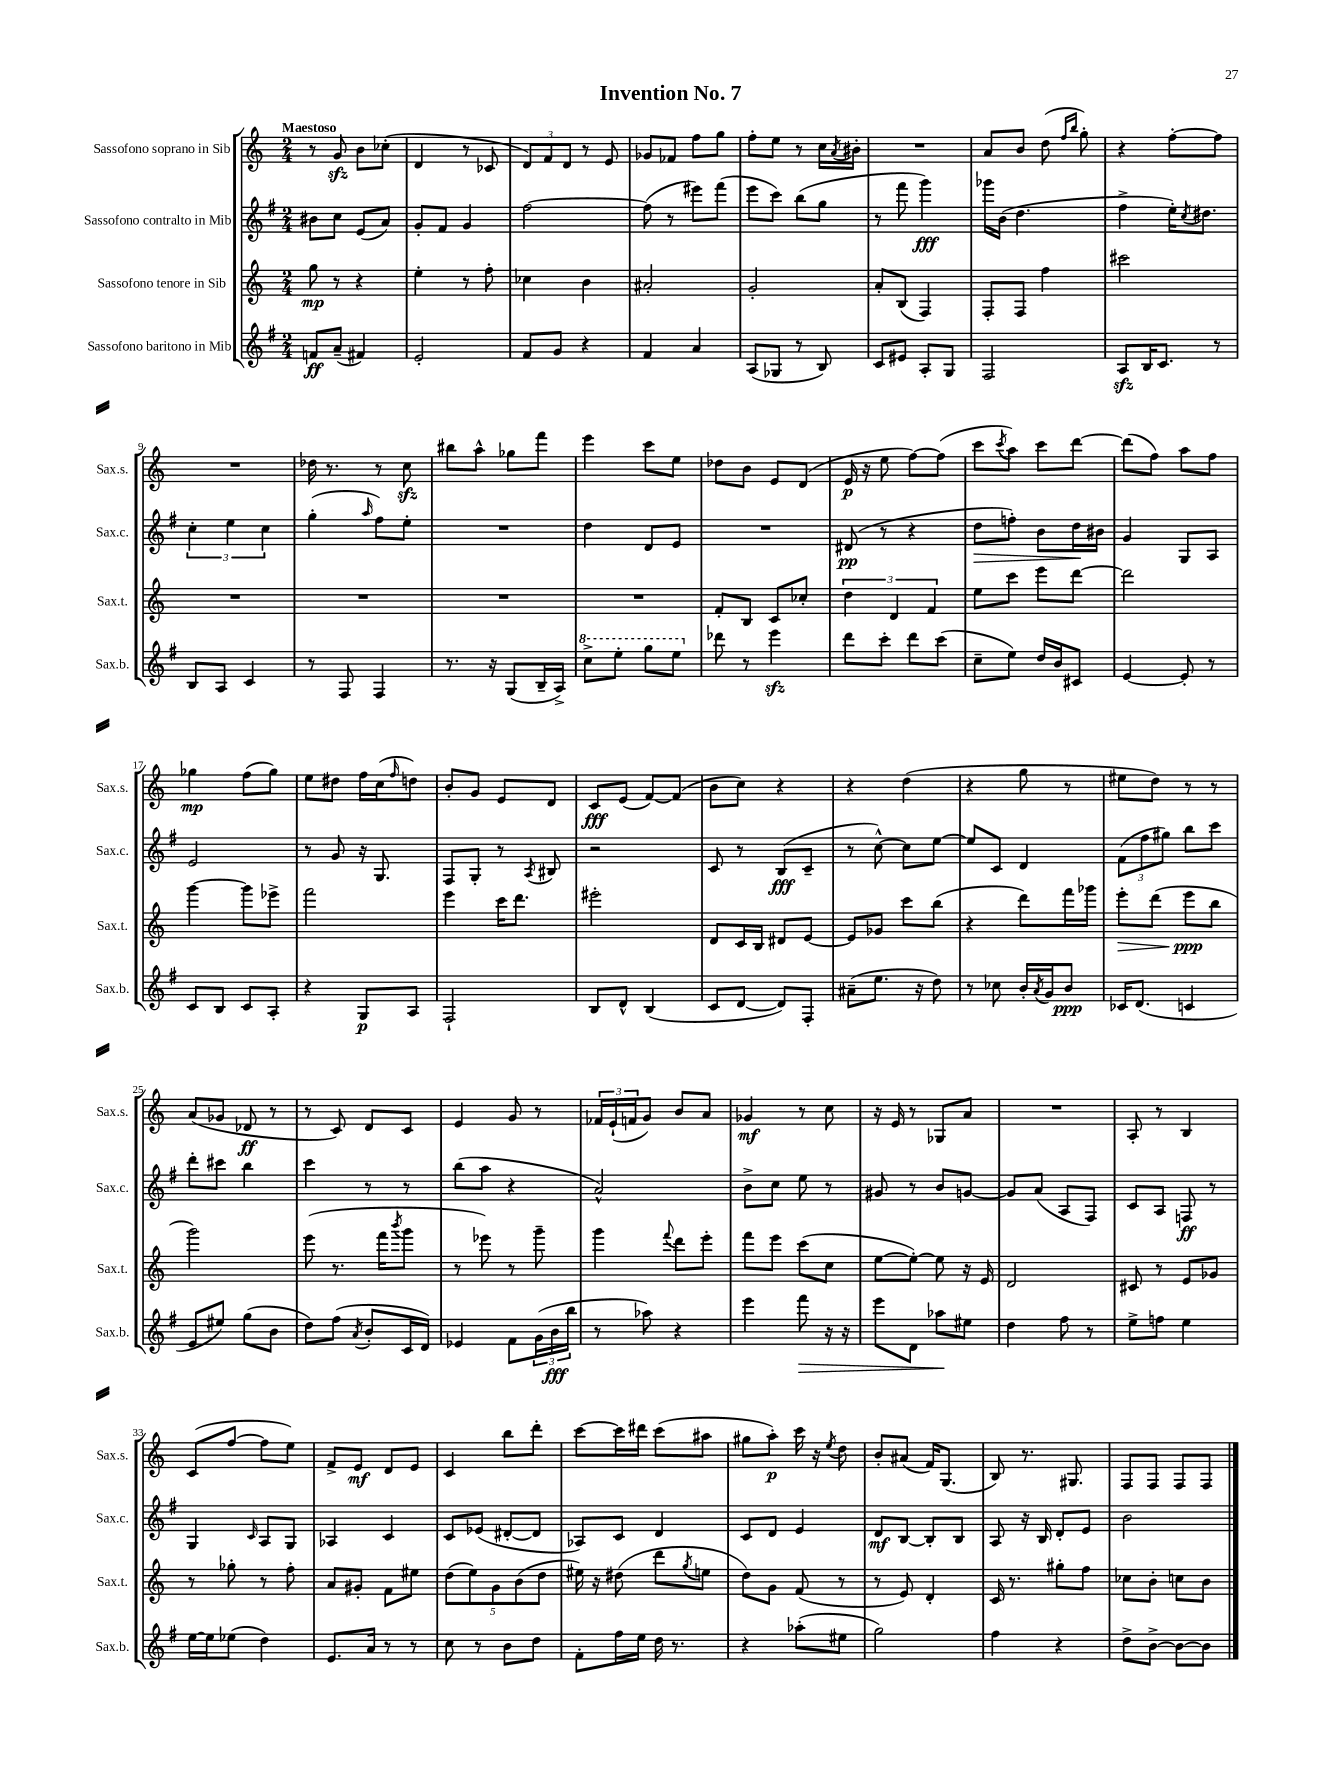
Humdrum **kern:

**kern	**kern	**kern	**kern
*staff4	*staff3	*staff2	*staff1
*clefG2	*clefG2	*clefG2	*clefG2
*k[f#]	*k[]	*k[f#]	*k[]
*M2/4	*M2/4	*M2/4	*M2/4
8f	8gg	8b#	8r
(8a~	8r	8cc	8g
4f#)	4r	(8e	8b
.	.	8a)	(8cc-'
=	=	=	=
2e'	4ee'	8g'	4d
.	.	8f#	.
.	8r	4g	8r
.	8ff'	.	8c-
=	=	=	=
8f#	4cc-	[2ff#	12d)
.	.	.	12f
8g	.	.	.
.	.	.	12d
4r	4b	.	8r
.	.	.	8e
=	=	=	=
4f#	2a#'	(8ff#]	8g-
.	.	8r	8f-
4a	.	8eee#)	8ff
.	.	(8fff#	8gg
=	=	=	=
(8A	2g'	8eee	8ff'
8G-	.	8ccc)	8ee
8r	.	(8bb	8r
8B)	.	8gg	16cc
.	.	.	8qa
.	.	.	16b#'
=	=	=	=
8c	8a'	8r	2r
8e#	(8B	8fff#	.
8A'	4F)	4ggg)	.
8G	.	.	.
=	=	=	=
2F#	8F'	16ggg-	8a
.	.	(16b	.
.	8F	4.dd	8b
.	4ff	.	(8dd
.	.	.	16qqff
.	.	.	16qqbb
.	.	.	8gg')
=	=	=	=
8A	2ccc#	4ff#^	4r
16B	.	.	.
8.c	.	.	.
.	.	16ee')	[8ff'
.	.	8qcc	.
.	.	8.dd#	.
8r	.	.	8ff]
=	=	=	=
8B	2r	6cc'	2r
8A	.	.	.
.	.	6ee	.
4c	.	.	.
.	.	6cc	.
=	=	=	=
8r	2r	(4gg'	16dd-
.	.	.	8.r
8F#	.	.	.
.	.	16qqaa	.
4F#	.	8ff#)	8r
.	.	8ee'	8cc
=	=	=	=
8.r	2r	2r	8bb#
.	.	.	8aa^^
16r	.	.	.
(8G	.	.	8gg-
16B~	.	.	8fff
16A^)	.	.	.
=	=	=	=
8ccc^	2r	4dd	4eee
8eee'	.	.	.
8ggg	.	8d	8ccc
8eee	.	8e	8ee
=	=	=	=
8ddd-	8f'	2r	8dd-
8r	8B	.	8b
4eee	8c	.	8e
.	8cc-'	.	(8d
=	=	=	=
8ddd	6dd	(8d#	16e
.	.	.	16r
8ccc'	.	8r	8ee
.	6d	.	.
8ddd	.	4r	[8ff)
.	6f	.	.
(8ccc	.	.	(8ff]
=	=	=	=
8cc~	8ee	8dd	8ccc
.	.	.	8qccc
8ee)	8ccc	8ff')	8aa)
16dd	8eee	8b	8ccc
16b	.	.	.
8c#	[8ddd	16dd	[8ddd
.	.	16b#	.
=	=	=	=
[4e	2ddd]	4g	(8ddd]
.	.	.	8ff)
8e']	.	8G	8aa
8r	.	8A	8ff
=	=	=	=
8c	[4ggg	2e	4gg-
8B	.	.	.
8c	8ggg]	.	(8ff
8A'	8eee-^	.	8gg-)
=	=	=	=
4r	2fff	8r	8ee
.	.	8g	8dd#
8G	.	16r	16ff
.	.	8.G	(16cc
.	.	.	16qqff
8A	.	.	8dd)
=	=	=	=
2F#`	4eee	8F#	8b'
.	.	8G'	8g
.	16ccc	8r	8e
.	8.ddd	.	.
.	.	8qA	.
.	.	8B#	8d
=	=	=	=
8B	2eee#'	2r	8c
8d^^	.	.	(8e
(4B	.	.	[8f)
.	.	.	(8f]
=	=	=	=
8c	8d	8c	8b
[8d	16c	8r	8cc)
.	16B	.	.
8d])	8d#	(8B	4r
8F#'	[8e	8c~	.
=	=	=	=
(8a#~	8e]	8r	4r
8.ee	8g-	[8cc^^)	.
.	8ccc	8cc]	(4dd
16r	.	.	.
8dd)	(8bb	[8ee	.
=	=	=	=
8r	4r	8ee]	4r
8cc-	.	8c	.
16b'	8ddd)	4d	8gg
8qa	.	.	.
16g	.	.	.
8b	16fff	.	8r
.	16ggg-	.	.
=	=	=	=
16c-	8eee'	(12f#	8ee#
(8.d	.	.	.
.	.	12ff#	.
.	(8ddd	.	8dd)
.	.	12gg#)	.
4c	8eee	8bb	8r
.	8bb	8ccc	8r
=	=	=	=
8e	2ggg)	8ddd'	(8a
8ee#)	.	8ccc#	8g-
(8gg	.	4bb	8d-
8b	.	.	8r
=	=	=	=
8dd)	(8eee	4ccc	8r
(8ff#	8.r	.	8c)
8qa	.	.	.
8b'	.	8r	8d
.	16fff	.	.
.	8qbbb	.	.
16c	8ggg	8r	8c
16d)	.	.	.
=	=	=	=
4e-	8r	(8bb	4e
.	8eee-)	8aa	.
8f#	8r	4r	8g
(24g	8ggg~	.	8r
24b	.	.	.
24bb	.	.	.
=	=	=	=
8r	4ggg	2a^^)	24f-
.	.	.	(24e`
.	.	.	24f
8aa-)	.	.	8g)
.	8qqfff	.	.
4r	8ddd	.	8b
.	8eee'	.	8a
=	=	=	=
4eee	8fff	8b^	4g-
.	8eee	8cc	.
8fff#	(8ccc	8ee	8r
16r	8cc	8r	8cc
16r	.	.	.
=	=	=	=
8eee	[8ee	8g#	16r
.	.	.	16e
8d	8ee'_)	8r	8r
8aa-	8ee]	8b	8G-
8ee#	16r	[8g	8a
.	16e	.	.
=	=	=	=
4dd	2d	8g]	2r
.	.	(8a	.
8ff#	.	8A	.
8r	.	8F#)	.
=	=	=	=
8ee^	8c#	8c	8A'
8ff	8r	8A	8r
4ee	8e	8F	4B
.	8g-	8r	.
=	=	=	=
[16ee	8r	4G	(8c
16ee]	.	.	.
(8ee-	8gg-'	.	[8ff
.	.	16qqc	.
4dd)	8r	8A	8ff]
.	8ff'	8G	8ee)
=	=	=	=
8.e	8a	4A-	8f^
.	8g#'	.	8e
16a	.	.	.
8r	8f	4c	8d
8r	8ee#	.	8e
=	=	=	=
8cc	(10dd	8c	4c
.	10ee)	.	.
8r	.	(8e-	.
.	10g	.	.
8b	.	[8d#'	8bb
.	(10b	.	.
8dd	.	8d#]	8ddd'
.	10dd	.	.
=	=	=	=
8f#'	16ee#)	8A-)	[8ccc
.	16r	.	.
16ff#	(8dd#	8c	16ccc]
16ee	.	.	16ddd#
16dd	8ddd	4d	(8ccc
8.r	.	.	.
.	8qgg	.	.
.	8ee	.	8aa#
=	=	=	=
4r	8dd)	8c	8gg#
.	8g	8d	8aa')
(8aa-'	(8f	4e	16ccc
.	.	.	16r
.	.	.	8qee
8ee#	8r	.	8dd
=	=	=	=
2gg)	8r	8d	8b'
.	8e)	[8B	(8a#
.	4d'	8B']	16f)
.	.	.	(8.G
.	.	8B	.
=	=	=	=
4ff#	16c	8A	8B)
.	8.r	.	.
.	.	16r	8.r
.	.	16B	.
4r	8gg#'	8d'	.
.	.	.	8.G#
.	8ff	8e	.
=	=	=	=
8dd^	8cc-	2b	8F
[8b^	8b'	.	8F
8b_	8cc	.	8F
8b]	8b	.	8F
==	==	==	==
*-	*-	*-	*-
